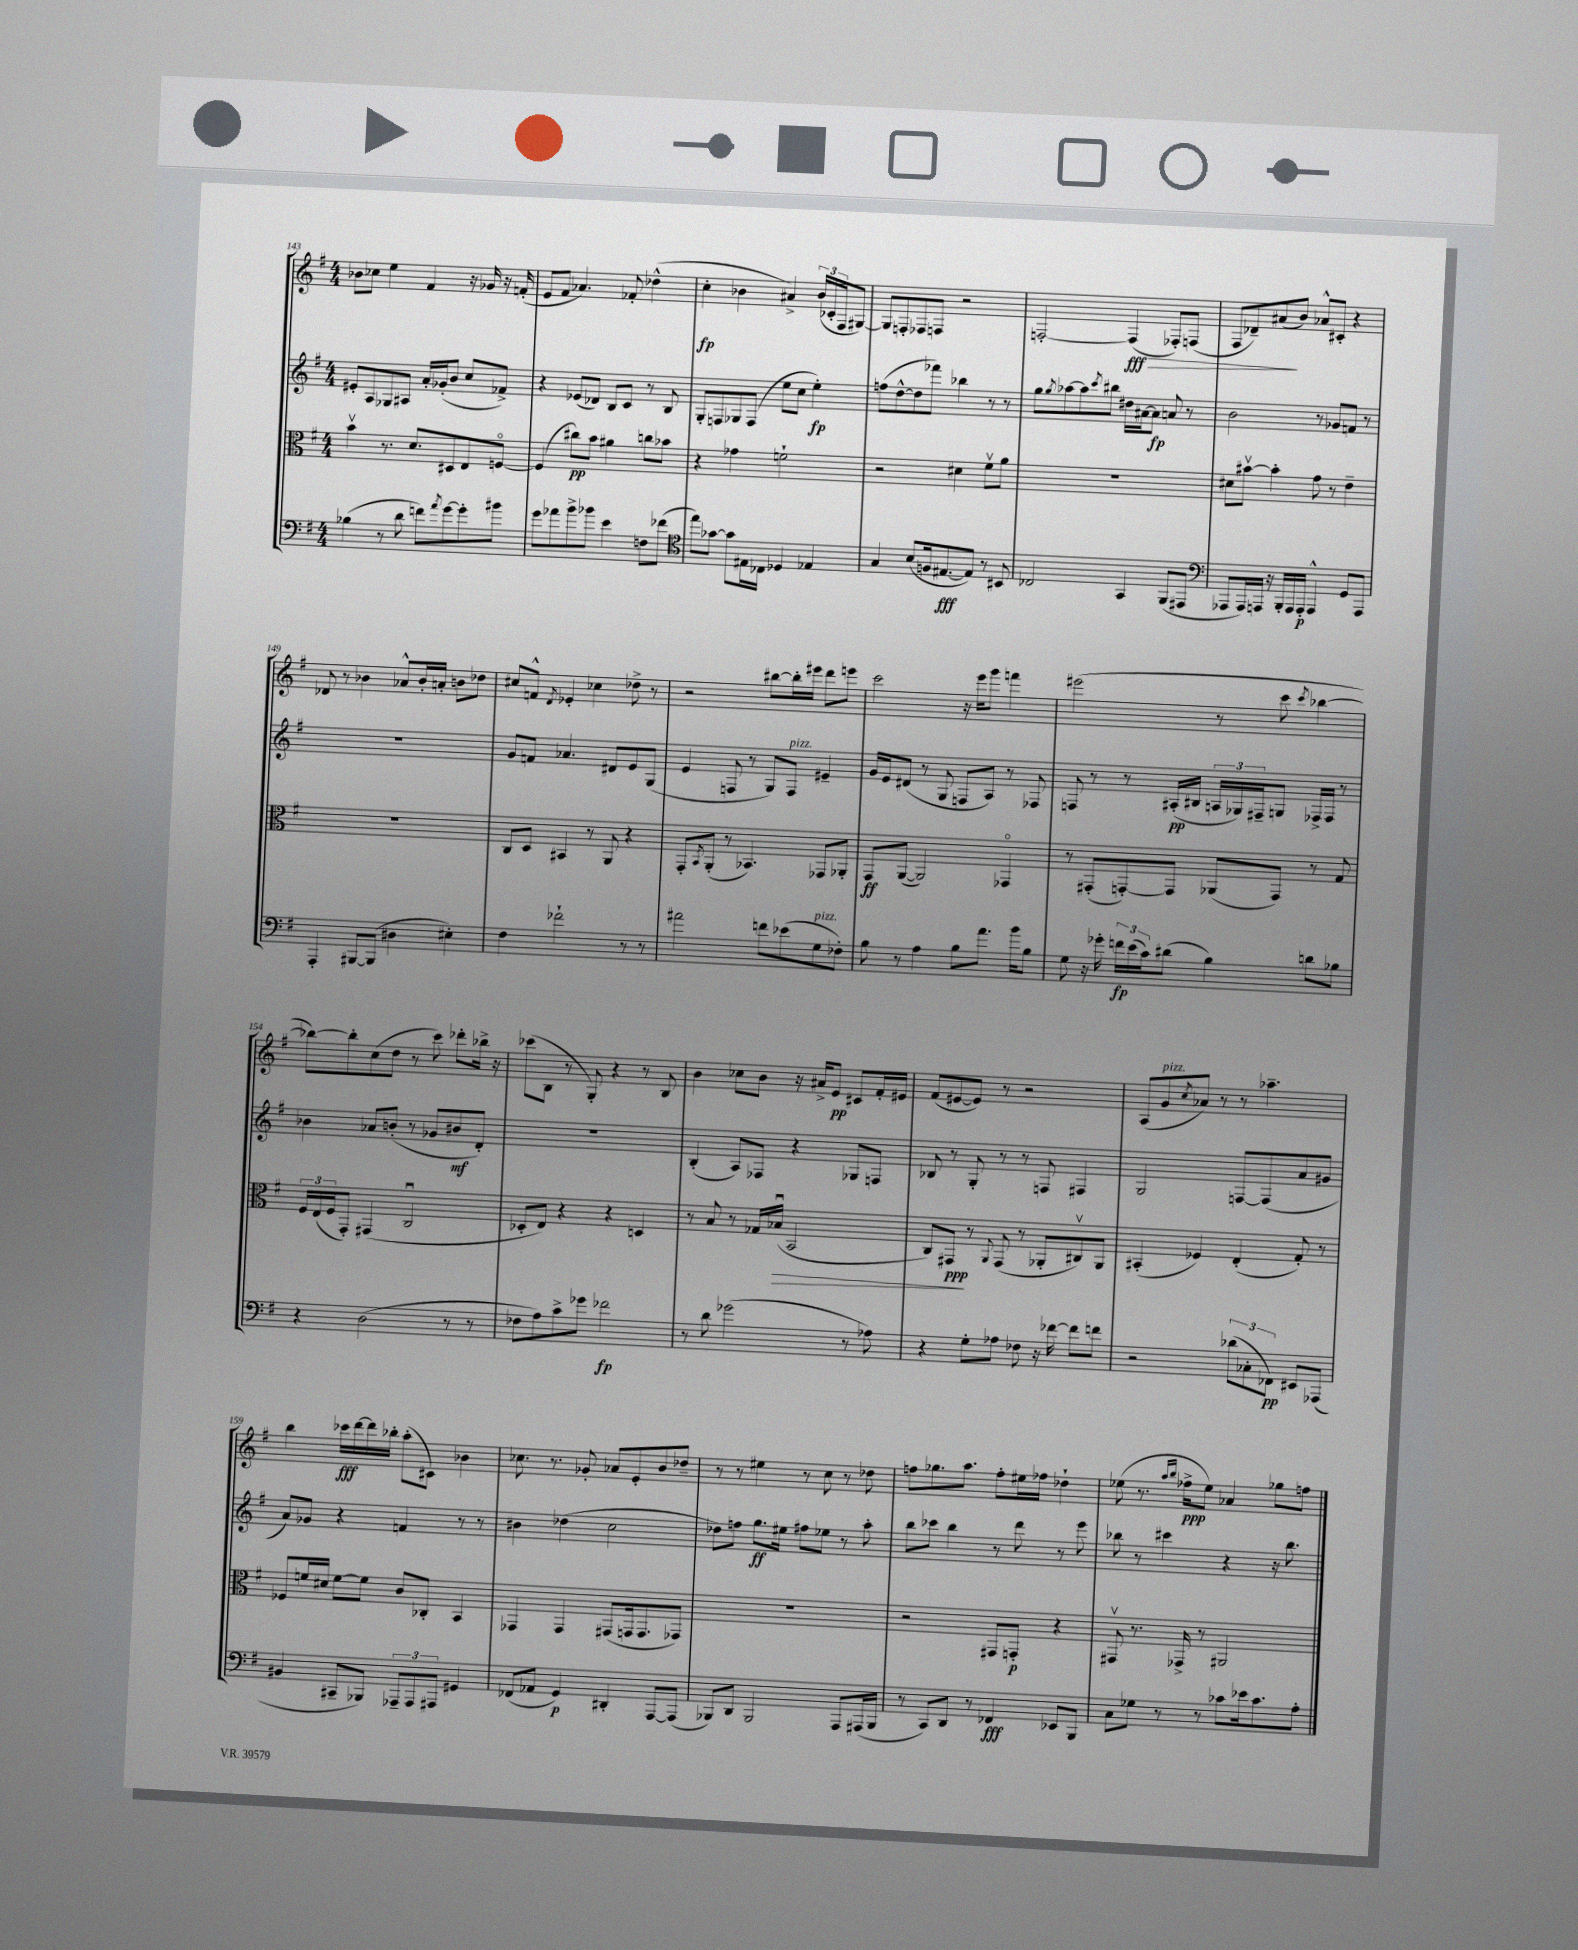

**kern	**kern	**kern	**kern
*staff4	*staff3	*staff2	*staff1
*clefF4	*clefC3	*clefG2	*clefG2
*k[f#]	*k[f#]	*k[f#]	*k[f#]
*M4/4	*M4/4	*M4/4	*M4/4
(4B-	4bv	8e#'	8b-
.	.	8A	8cc-
8r	8.r	8G-	4ee
8d	.	8A#	.
.	8.d	.	.
8f)	.	16a'	4f#
.	.	(16g-'	.
8qa	.	.	.
[8g	8D#	8b	.
8g']	8E	8cc	16r
.	.	.	16g-
8b#	[8Fo	8f-^)	16r
.	.	.	(16f'
=	=	=	=
8g	(4F]	4r	8e
8a-	.	.	8f#
8b^	8cc#)	(8e-	4.a-)
8b-	8b	8d-)	.
4e	4a#	8B	.
.	.	8c	8f-'
8F	8cc	8r	(4dd-^^
(8f-	8b-	8B	.
=	=	=	=
*clefC4	*	*	*
8ee)	4r	8G'	4cc'
[8g-	.	8F	.
8g-]	4g-	8G-	4b-
16E#	.	(8F	.
16C-	.	.	.
4D-	2f`	8ee	4a#^)
.	.	8cc	.
4E-	.	4ee')	(24b-
.	.	.	24c-'
.	.	.	24F#
.	.	.	[8G#)
=	=	=	=
4G	2r	(8ff	8G#]
.	.	[8dd^^	8F'
(8B	.	8dd]	8F-
16F	.	8fff-)	8F
[8.E#	.	.	.
.	4d#	4bb-	2r
8E#])	.	.	.
8r	8f#v	8r	.
8BB#	8a	8r	.
=	=	=	=
2C-	1r	8gg	[2F'
.	.	8qgg	.
.	.	[8aa-	.
.	.	8aa-]	.
.	.	8qccc	.
.	.	8bb#	.
4GG	.	16dd#	(4F]
.	.	[16a#	.
.	.	8a#]	.
(8FF#	.	8a	8F-')
8EE#	.	8r	(8F
=	=	=	=
*clefF4	*	*	*
8AAA-	8d#	2b	8F#
16AAA-)	[8b#v	.	8d-~)
16AAA	.	.	.
16r	4b#']	.	(8a#
16BBB'	.	.	.
16AAA	.	.	8b)
16AAA'	.	.	.
4AAA^^	8g	8r	8a-^^
.	8r	8g-	8c#'
8GG	4e~	8f	4r
8AAA	.	8r	.
=	=	=	=
4AAA'	1r	1r	8d-
.	.	.	8r
[8BBB#	.	.	4b-
(8BBB#]	.	.	.
4D#	.	.	8a-^^
.	.	.	16b-'
.	.	.	16a'
4E#')	.	.	8b
.	.	.	8dd-
=	=	=	=
4F#	8C	8g	8cc#
.	8D	8f	8f^^
.	.	.	8qd
2f-`	4BB#	4.a-	4e-'
.	8r	.	4cc-
.	8AA	8d#	.
8r	4r	8e	8dd-^
8r	.	(8G	8r
=	=	=	=
2a#	8GG'	4e	2r
.	8qBB	.	.
.	(8AA'	.	.
.	8r	8F	.
.	4.BB-)	8r	.
8f	.	8G)	[8bb#
(8e-	.	8F	16bb#']
.	.	.	16eee#
8G	8GG-	4e#~	8ddd
8F-')	8AA-'	.	8eee
=	=	=	=
8B	8GG	16g	2ccc
.	.	16e	.
8r	([8AA	(8d#	.
4A	2AA])	8r	.
.	.	8G	.
8B	.	8F	16r
.	.	.	16eee
8.a	.	8A)	8ggg
.	4GG-o	8r	4fff
16b	.	.	.
8B	.	8F-	.
=	=	=	=
8G	8r	8F	(2eee#
16r	(8GG#'	8r	.
16g-'	.	.	.
24f	[8GG')	8r	.
(24e	.	.	.
24c)	.	.	.
(8d#	8GG]	(16A#'	.
.	.	16B#	.
4B)	(8AA-	24A	8r
.	.	24G-)	.
.	.	24F#~	.
.	8GG)	8G	8ccc
.	.	.	8qccc
8d	8r	16F-^	[4bb-
.	.	16F-	.
8B-	8G	8r	.
=	=	=	=
4r	24F#	4b-	8bb-_)
.	(24E	.	.
.	24F#	.	.
.	8GG')	.	8bb-']
(2D	(4GG#	8a-	(8cc
.	.	(8b'	8dd
.	2Cu	8r	8r
.	.	8g-	8ccc)
8r	.	8b#	8ddd-'
8r	.	8d')	16bb-^
.	.	.	16r
=	=	=	=
8F-	8D-'	1r	(8ccc-
8A)	8E)	.	8B
8c^	4r	.	8r
8g-	.	.	8G')
2f-	4r	.	4r
.	4D	.	8r
.	.	.	8B
=	=	=	=
8r	8r	(4B'	4b
8d	8B	.	.
(2g-	8r	8A)	8cc-
.	16G-	8F-	8b
.	(16B-u	.	.
.	2BB	4r	16r
.	.	.	16a#^
.	.	.	8e
8r	.	8G-	8c#
8A-)	.	8F	16f#'
.	.	.	16e#
=	=	=	=
4r	8C)	8B-	(8f#
.	8GG#	8r	[8e#
8G'	8r	8G'	8e#])
.	8qqAA	.	.
8A-	(8GG#	8r	8r
8F-	8r	8r	2r
16r	8AA-'	8F	.
[16f-	.	.	.
8f-]	8C#v)	4F#	.
8f	8AA-	.	.
=	=	=	=
2r	(4BB#'	2G	(8A
.	.	.	8g
.	.	.	8qcc
.	4F-)	.	8a-)
.	.	.	8r
(12d-	(4E'	[8F	8r
12C-'	.	.	.
.	.	(8F]	4.aa-~
12FF-)	.	.	.
8EE#	8G')	8a	.
(8AAA-	8r	8g#	.
=	=	=	=
4BB#	8F-	8a)	4bb
.	16f	8g-	.
.	16d#	.	.
8CC#~	[8f	4r	16ccc-
.	.	.	[16ddd
8BBB-)	8f]	.	16ddd]
.	.	.	16bb-'
12AAA-~	8c	4f	(8aa'
12AAA-	.	.	.
.	8C-'	.	8c#)
12AAA#	.	.	.
4GG#	4BB	8r	4b-
.	.	8r	.
=	=	=	=
(8FF-	4GG-	4b#	8.cc-
8AA-	.	.	.
.	.	.	8.r
4GG)	4GG-	(4dd-	.
.	.	.	8g-'
4DD#'	(8GG#	2cc	8a-
.	16GG	.	8e'
.	8.GG	.	.
[8AAA	.	.	8b
(8AAA]	8GG-)	.	8dd-~
=	=	=	=
8BBB-)	1r	8dd-)	8r
8DD	.	8ff	8r
2BBB-	.	8.gg	4ee#
.	.	16ee#	.
.	.	8ff#	8r
.	.	8ee-	8cc
8AAA	.	8r	8r
(16AAA#	.	8aa'	8dd-
16BBB-	.	.	.
=	=	=	=
8r	2r	8bb	8ff
8CC)	.	8ccc-	8.gg-
8DD	.	4bb	.
.	.	.	8.aa
8r	.	.	.
4FF-	8GG#	8r	8ff'
.	8GG'	8ddd	16ee#
.	.	.	16ff-
8EE-	4r	8r	4dd-`
8BBB	.	8eee	.
=	=	=	=
8C	8GG#v	8bb-	(8ee-
8G-	8.r	8r	8.r
8r	.	4ccc#	.
.	.	.	16qqaa
.	.	.	16qqbb
.	16GG-^	.	16ff-^
8r	8r	.	8ee-)
8c-	2AA#	4r	4a-
16e-	.	.	.
8.c-	.	.	.
.	.	16r	8gg-
.	.	8.bb-	.
8A'	.	.	8ff
==	==	==	==
*-	*-	*-	*-
